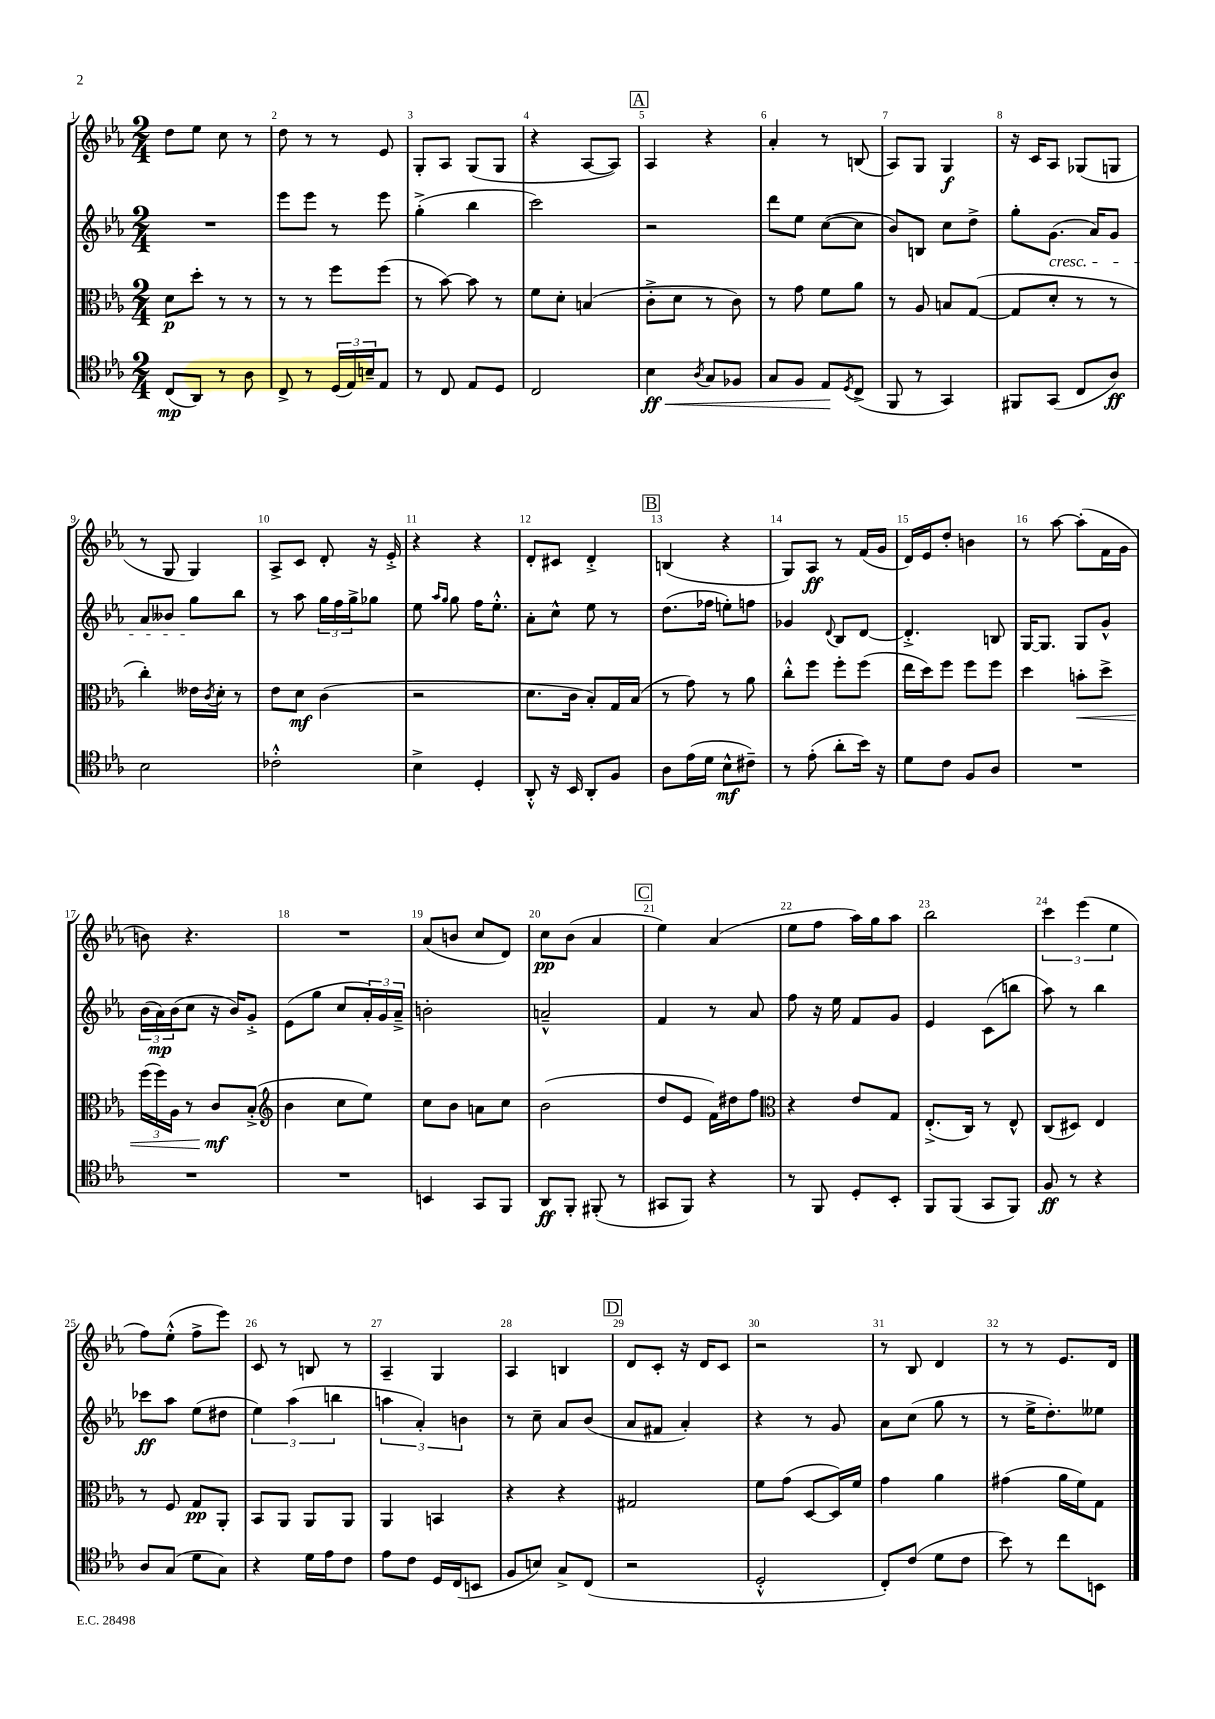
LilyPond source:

<<
\new StaffGroup <<
\new Staff = "s0" {
    \clef treble \key ees \major \numericTimeSignature \time 2/4
    d''8 ees''8 c''8 r8 |
    d''8 r8 r8 ees'8 |
    g8-. aes8 g8( g8 |
    r4 aes8~ aes8) |
    \mark \markup { \box "A" } aes4 r4 |
    aes'4-. r8 b8( |
    aes8) g8 g4\f |
    r16 c'16 aes8 ges8( g8 |
    r8 g8 g4) |
    aes8-> c'8 d'8-. r16 ees'16-.-> |
    r4 r4 |
    d'8-. cis'8 d'4-.-> |
    \mark \markup { \box "B" } b4( r4 |
    g8) aes8\ff r8 f'16( g'16 |
    d'16) ees'16 d''8-. b'4 |
    r8 aes''8~ aes''8-.( f'16 g'16 |
    b'8) r4. |
    R2 |
    aes'8( b'8 c''8 d'8) |
    c''8\pp bes'8( aes'4 |
    \mark \markup { \box "C" } ees''4) aes'4( |
    ees''8 f''8 aes''16) g''16 aes''8 |
    bes''2 |
    \tuplet 3/2 { c'''4 ees'''4( ees''4 } |
    f''8) ees''8-.-^( f''8-> ees'''8) |
    c'8 r8 b8 r8 |
    aes4-- g4 |
    aes4 b4 |
    \mark \markup { \box "D" } d'8 c'8-. r16 d'16 c'8 |
    r2 |
    r8 bes8 d'4 |
    r8 r8 ees'8. d'16 \bar "|." |
}
\new Staff = "s1" {
    \clef treble \key ees \major \numericTimeSignature \time 2/4
    R2 |
    ees'''8 ees'''8 r8 ees'''8 |
    g''4-.->( bes''4 |
    c'''2) |
    \mark \markup { \box "A" } r2 |
    d'''8 ees''8 c''8~( c''8 |
    bes'8) b8 c''8 d''8-> |
    g''8-. g'8.\cresc( aes'16) g'8 |
    aes'8 beses'8 g''8\! bes''8 |
    r8 aes''8 \tuplet 3/2 { g''16 f''16 g''16-> } ges''8 |
    ees''8 \grace { aes''16 g''16 } g''8 f''16 ees''8.-.-^ |
    aes'8-. c''8-^ ees''8 r8 |
    \mark \markup { \box "B" } d''8.( fes''16 e''8-.) f''8 |
    ges'4 \appoggiatura { d'8 } bes8 d'8~ |
    d'4.-.-> b8 |
    g16~ g8. g8 g'8-^ |
    \tuplet 3/2 { bes'16( aes'16\mp) bes'16( } c''8 r16 bes'16) g'8-.-> |
    ees'8( g''8 c''8 \tuplet 3/2 { aes'16-.) g'16 aes'16---> } |
    b'2-. |
    a'2---^ |
    \mark \markup { \box "C" } f'4 r8 aes'8 |
    f''8 r16 ees''16 f'8 g'8 |
    ees'4 c'8( b''8 |
    aes''8) r8 bes''4 |
    ces'''8\ff aes''8 ees''8( dis''8 |
    \tuplet 3/2 { ees''4) aes''4( b''4 } |
    \tuplet 3/2 { a''4 aes'4-.) b'4 } |
    r8 c''8-- aes'8 bes'8( |
    \mark \markup { \box "D" } aes'8 fis'8 aes'4-.) |
    r4 r8 g'8 |
    aes'8 c''8( g''8 r8 |
    r8 ees''16-> d''8.-.) eeses''8 \bar "|." |
}
\new Staff = "s2" {
    \clef alto \key ees \major \numericTimeSignature \time 2/4
    d'8\p d''8-. r8 r8 |
    r8 r8 f''8 f''8( |
    r8 bes'8~) bes'8 r8 |
    f'8 d'8-. b4( |
    \mark \markup { \box "A" } c'8-.-> d'8 r8 c'8) |
    r8 g'8 f'8 aes'8 |
    r8 aes8 b8 g8~( |
    g8 d'8-. r8 r8 |
    c''4-.) eeses'16 \acciaccatura { c'8 } d'16-. r8 |
    ees'8 d'8\mf c'4( |
    r2 |
    d'8. c'16 bes8-.) g16 bes16( |
    \mark \markup { \box "B" } r8 g'8) r8 aes'8 |
    c''8-.-^ f''8 f''8-. f''8( |
    ees''16 d''16) f''8 f''8 f''8 |
    d''4 b'8-.\< d''8-> |
    \tuplet 3/2 { f''16( f''16) aes16 } r8 c'8\mf\! bes8-.->( |
    \clef treble bes'4 c''8 ees''8) |
    c''8 bes'8 a'8 c''8 |
    bes'2( |
    \mark \markup { \box "C" } d''8 ees'8 f'16) dis''16 f''8 |
    \clef alto r4 ees'8 g8 |
    ees8.-.->( c16) r8 ees8-^ |
    c8( dis8) ees4 |
    r8 f8 g8\pp aes,8-. |
    bes,8 aes,8 aes,8 aes,8 |
    aes,4 b,4 |
    r4 r4 |
    \mark \markup { \box "D" } gis2 |
    f'8 g'8( d8~ d16) f'16 |
    g'4 aes'4 |
    gis'4( aes'16 f'16) g8 \bar "|." |
}
\new Staff = "s3" {
    \clef tenor \key ees \major \numericTimeSignature \time 2/4
    c8\mp( aes,8) r8 aes8 |
    c8-> r8 \tuplet 3/2 { d16( ees16) b16-- } ees8 |
    r8 c8 ees8 d8 |
    c2 |
    \mark \markup { \box "A" } bes4\ff\< \acciaccatura { aes8 } g8 fes8 |
    g8 f8 ees8\! \acciaccatura { d8 } c8->( |
    f,8 r8 g,4) |
    fis,8 g,8( c8 aes8\ff) |
    bes2 |
    ces'2-.-^ |
    bes4-> d4-. |
    aes,8-.-^ r16 bes,16 aes,8-. f8 |
    \mark \markup { \box "B" } aes8 ees'16( d'16 bes8-^\mf cis'8--) |
    r8 ees'8-.( aes'8-. bes'16) r16 |
    d'8 c'8 f8 aes8 |
    R2 |
    R2 |
    R2 |
    b,4 g,8 f,8 |
    aes,8\ff f,8-. fis,8-.( r8 |
    \mark \markup { \box "C" } gis,8 f,8) r4 |
    r8 f,8 d8-. bes,8-. |
    f,8 f,8( g,8 f,8) |
    f8\ff r8 r4 |
    aes8 g8( d'8 g8) |
    r4 d'16 ees'16 c'8 |
    ees'8 c'8 d16 c16( b,8 |
    f8 b8) g8-> c8( |
    \mark \markup { \box "D" } r2 |
    d2-.-^ |
    c8-.) c'8( d'8 c'8 |
    bes'8) r8 c''8 b,8 \bar "|." |
}
>>
>>
\layout { \context { \Score \override BarNumber.break-visibility = ##(#f #t #t) barNumberVisibility = #all-bar-numbers-visible } }
